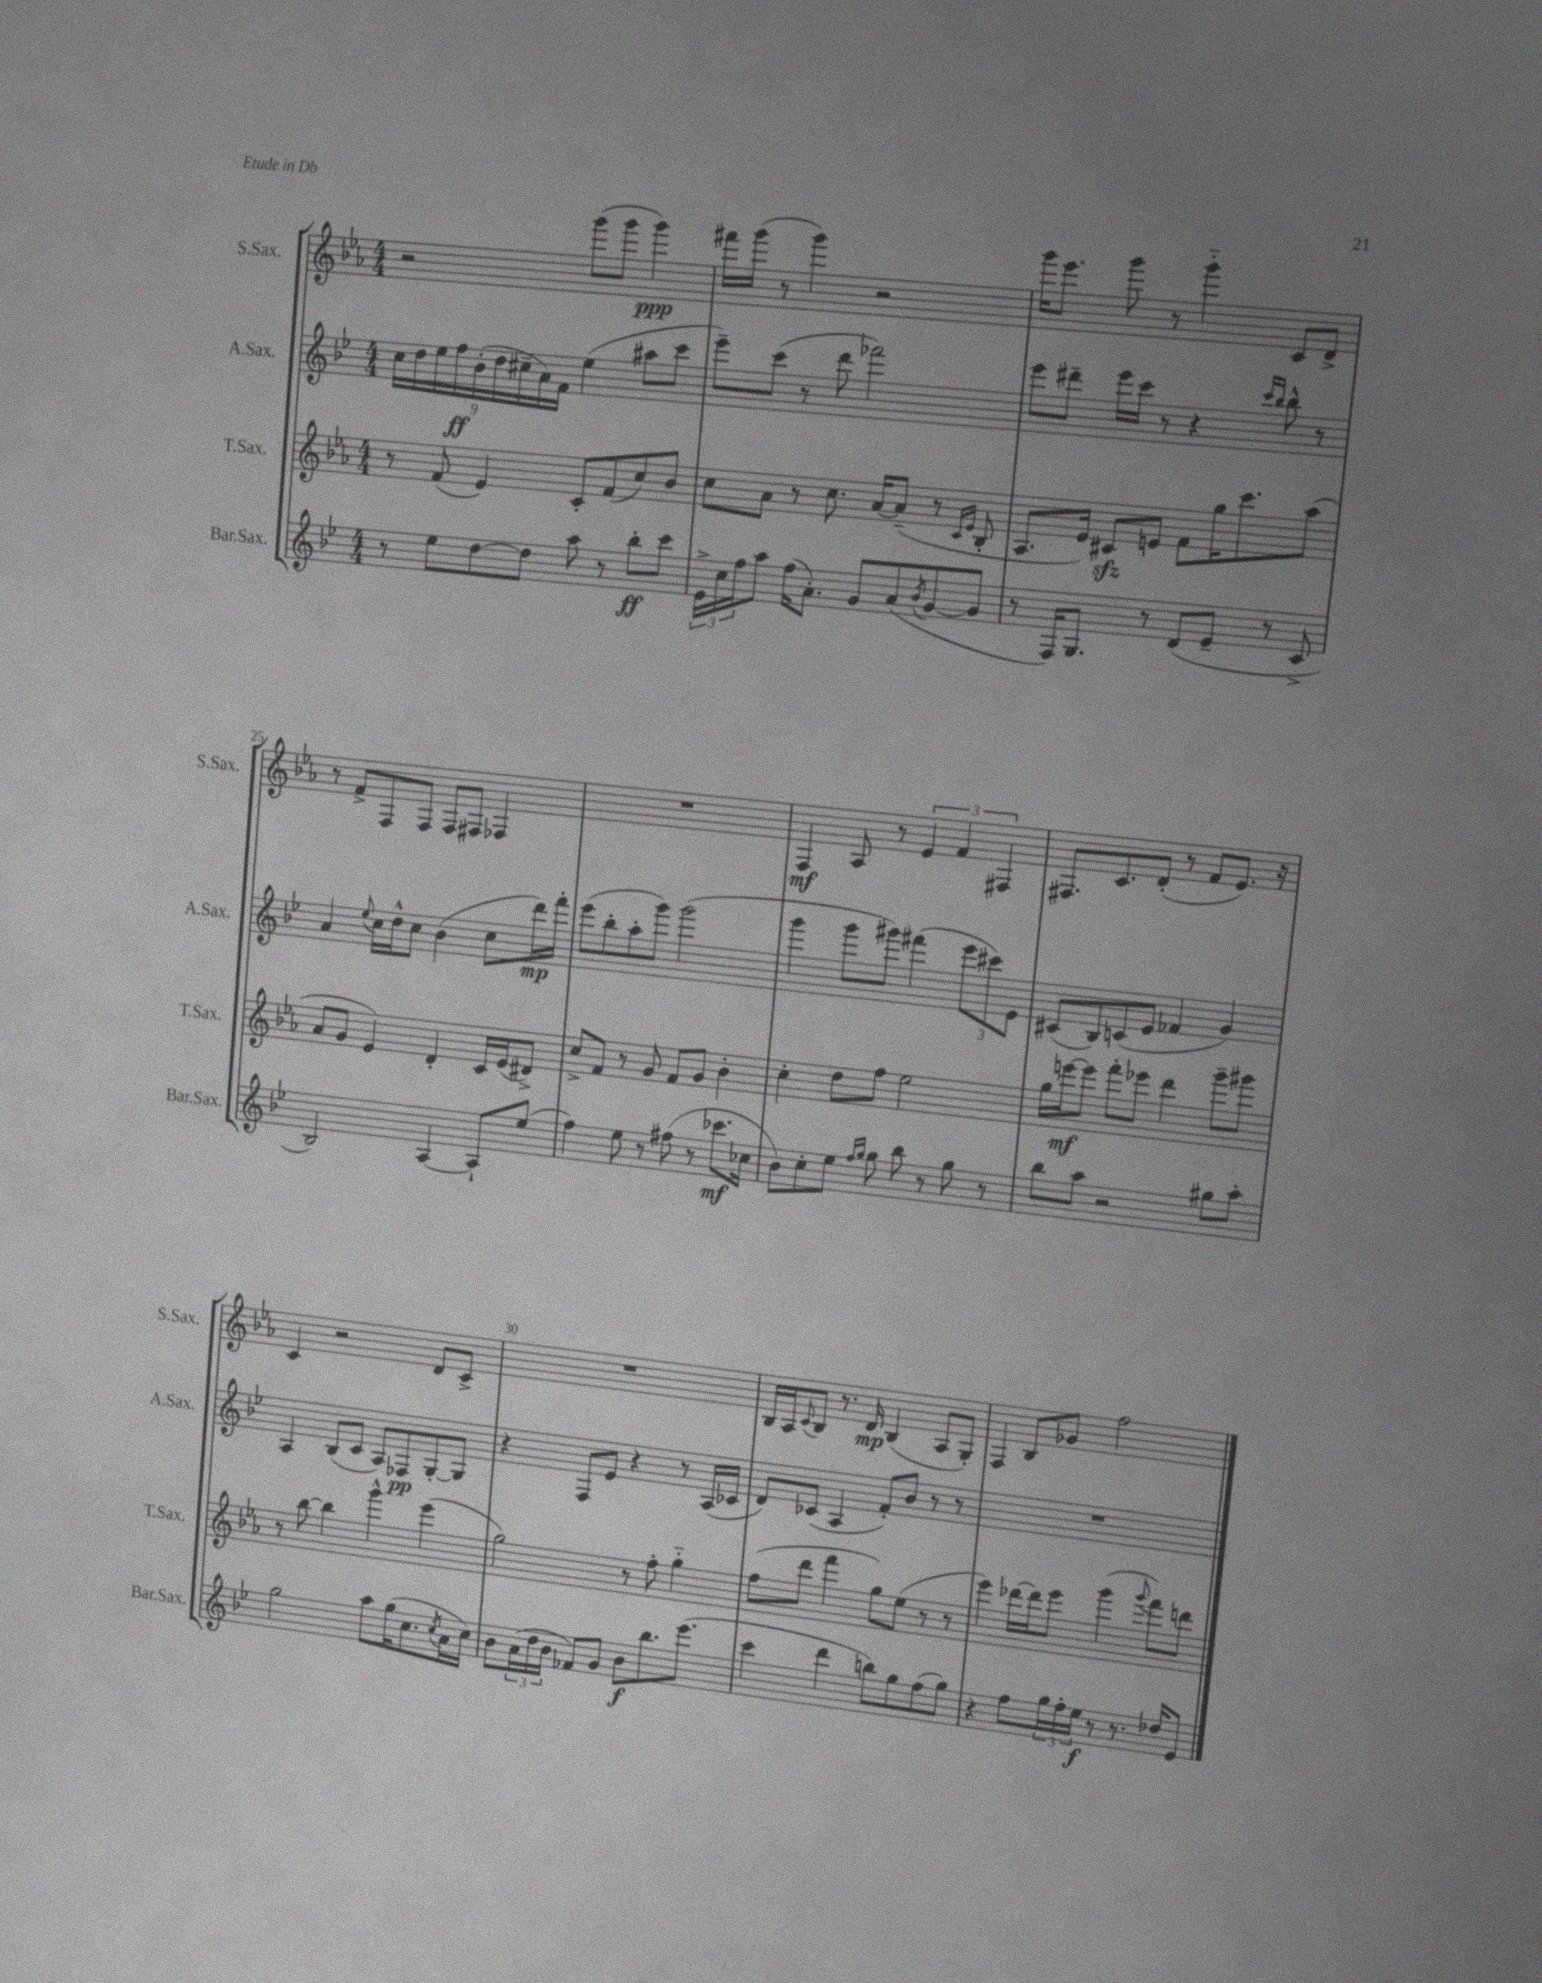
<<
\new StaffGroup <<
\new Staff = "s0" \with { instrumentName = "S.Sax." shortInstrumentName = "S.Sax." } {
    \clef treble \key ees \major \numericTimeSignature \time 4/4
    r2 g'''8( g'''8 g'''4\ppp) |
    fis'''16 g'''16( r8 g'''4) r2 |
    g'''16 ees'''8. g'''8 r8 g'''4-_ c'8 d'8-> |
    r8 f'8-> f8 f8 f8 fis8 fes4 |
    R1 |
    f4\mf aes8 r8 \tuplet 3/2 { ees'4 f'4 fis4 } |
    fis8. c'8. d'8-.( r8 f'8 ees'8.) r16 |
    c'4 r2 d'8 c'8-> |
    R1 |
    bes16 aes16 \appoggiatura { c'8 } bes8 r8. d'16\mp bes4( aes8 g8-.) |
    f4 bes8 ges'8 f''2 \bar "|." |
}
\new Staff = "s1" \with { instrumentName = "A.Sax." shortInstrumentName = "A.Sax." } {
    \clef treble \key bes \major \numericTimeSignature \time 4/4
    \tuplet 9/8 { c''16 d''16 ees''16 f''16\ff bes'16-.( d''16 cis''16-- a'16) f'16 } ees''4( ais''8 c'''8 |
    ees'''8--) c'''8( r8 d'''8 fes'''2) |
    ees'''8 dis'''8-- ees'''16 c'''16 r8 r4 \grace { c'''16 bes''16 } bes''8-^ r8 |
    a'4 \appoggiatura { ees''8 } c''16 d''16-^ c''8 bes'4( c''8 d'''16\mp) f'''16-. |
    ees'''8( bes''8-. a''8-. g'''8) g'''2( |
    g'''4 g'''8 gis'''8) fis'''4( \tuplet 3/2 { ees'''8 cis'''8) ees'8 } |
    cis'8( bes8) c'8( ees'8 fes'4 g'4) |
    a4 bes8( c'8 a8) fes8\pp g8~-. g8 |
    r4 f8 ees'8 r4 r8 a16( ces'16 |
    d'8) ces'8( a4 f'8-.) bes'8 r8 r8 |
    R1 \bar "|." |
}
\new Staff = "s2" \with { instrumentName = "T.Sax." shortInstrumentName = "T.Sax." } {
    \clef treble \key ees \major \numericTimeSignature \time 4/4
    r8 f'8( ees'4) c'8-. f'8( c''8) bes'8 |
    c''8 aes'8 r8 c''8. aes'16~ aes'8--( r8 \grace { c'16 ees'16 } bes8-. |
    aes8. ees'16) cis'8\sfz e'8 f'8 g''16 c'''8. aes''8( |
    aes'8 g'8 ees'4) d'4-. c'16 ees'16( dis'8->) |
    c''8-> f'8 r8 g'8 f'8 g'8 bes'4-. |
    c''4-. d''8 f''8 ees''2 |
    g''16 e'''16~\mf e'''8 f'''8-. ees'''8 d'''4 g'''8-- gis'''8 |
    r8 bes''8~ bes''4 g'''4-^ ees'''4( |
    g''2) r8 f''8-. g''4-_ |
    f''8( d'''8 f'''4 g''8) ees''8( r8 r8 |
    ees'''4) des'''16~ des'''16 ees'''8 g'''4( \appoggiatura { g'''8 } f'''8) d'''8 \bar "|." |
}
\new Staff = "s3" \with { instrumentName = "Bar.Sax." shortInstrumentName = "Bar.Sax." } {
    \clef treble \key bes \major \numericTimeSignature \time 4/4
    r8 ees''8 d''8~ d''8 a''8 r8 bes''8-.\ff c'''8 |
    \tuplet 3/2 { ees'16-> c''16 f''16 } a''8 f''16( a'8.-.) g'8 a'8( \acciaccatura { bes'8 } g'8~ g'8 |
    r8 f16) g8. r8 d'8( ees'8-- r8 c'8-> |
    bes2) a4~ a8-! ees''8( |
    f''4) ees''8 r8 fis''8( r8 ces'''8.\mf ces''16 |
    bes'8) c''8-. ees''8 \grace { f''16 g''16 } g''8 bes''8 r8 g''8 r8 |
    bes''8 a''8 r2 gis''8 a''8-. |
    g''2 a''8 g''16( c''8. \acciaccatura { c''8 } a'16 c''16) |
    bes'8 \tuplet 3/2 { a'16( d''16 bes'16 } fes'8) g'8 bes'8\f bes''8. ees'''8.( |
    c'''4 d'''4 b''8) g''8 f''8( g''8) |
    r4 f''8 \tuplet 3/2 { g''16 f''16-. ees''16\f } r8 r8. des''16 ees'8 \bar "|." |
}
>>
>>
\layout { \context { \Score currentBarNumber = #22 \override BarNumber.break-visibility = ##(#f #t #t) barNumberVisibility = #(every-nth-bar-number-visible 5) } }
